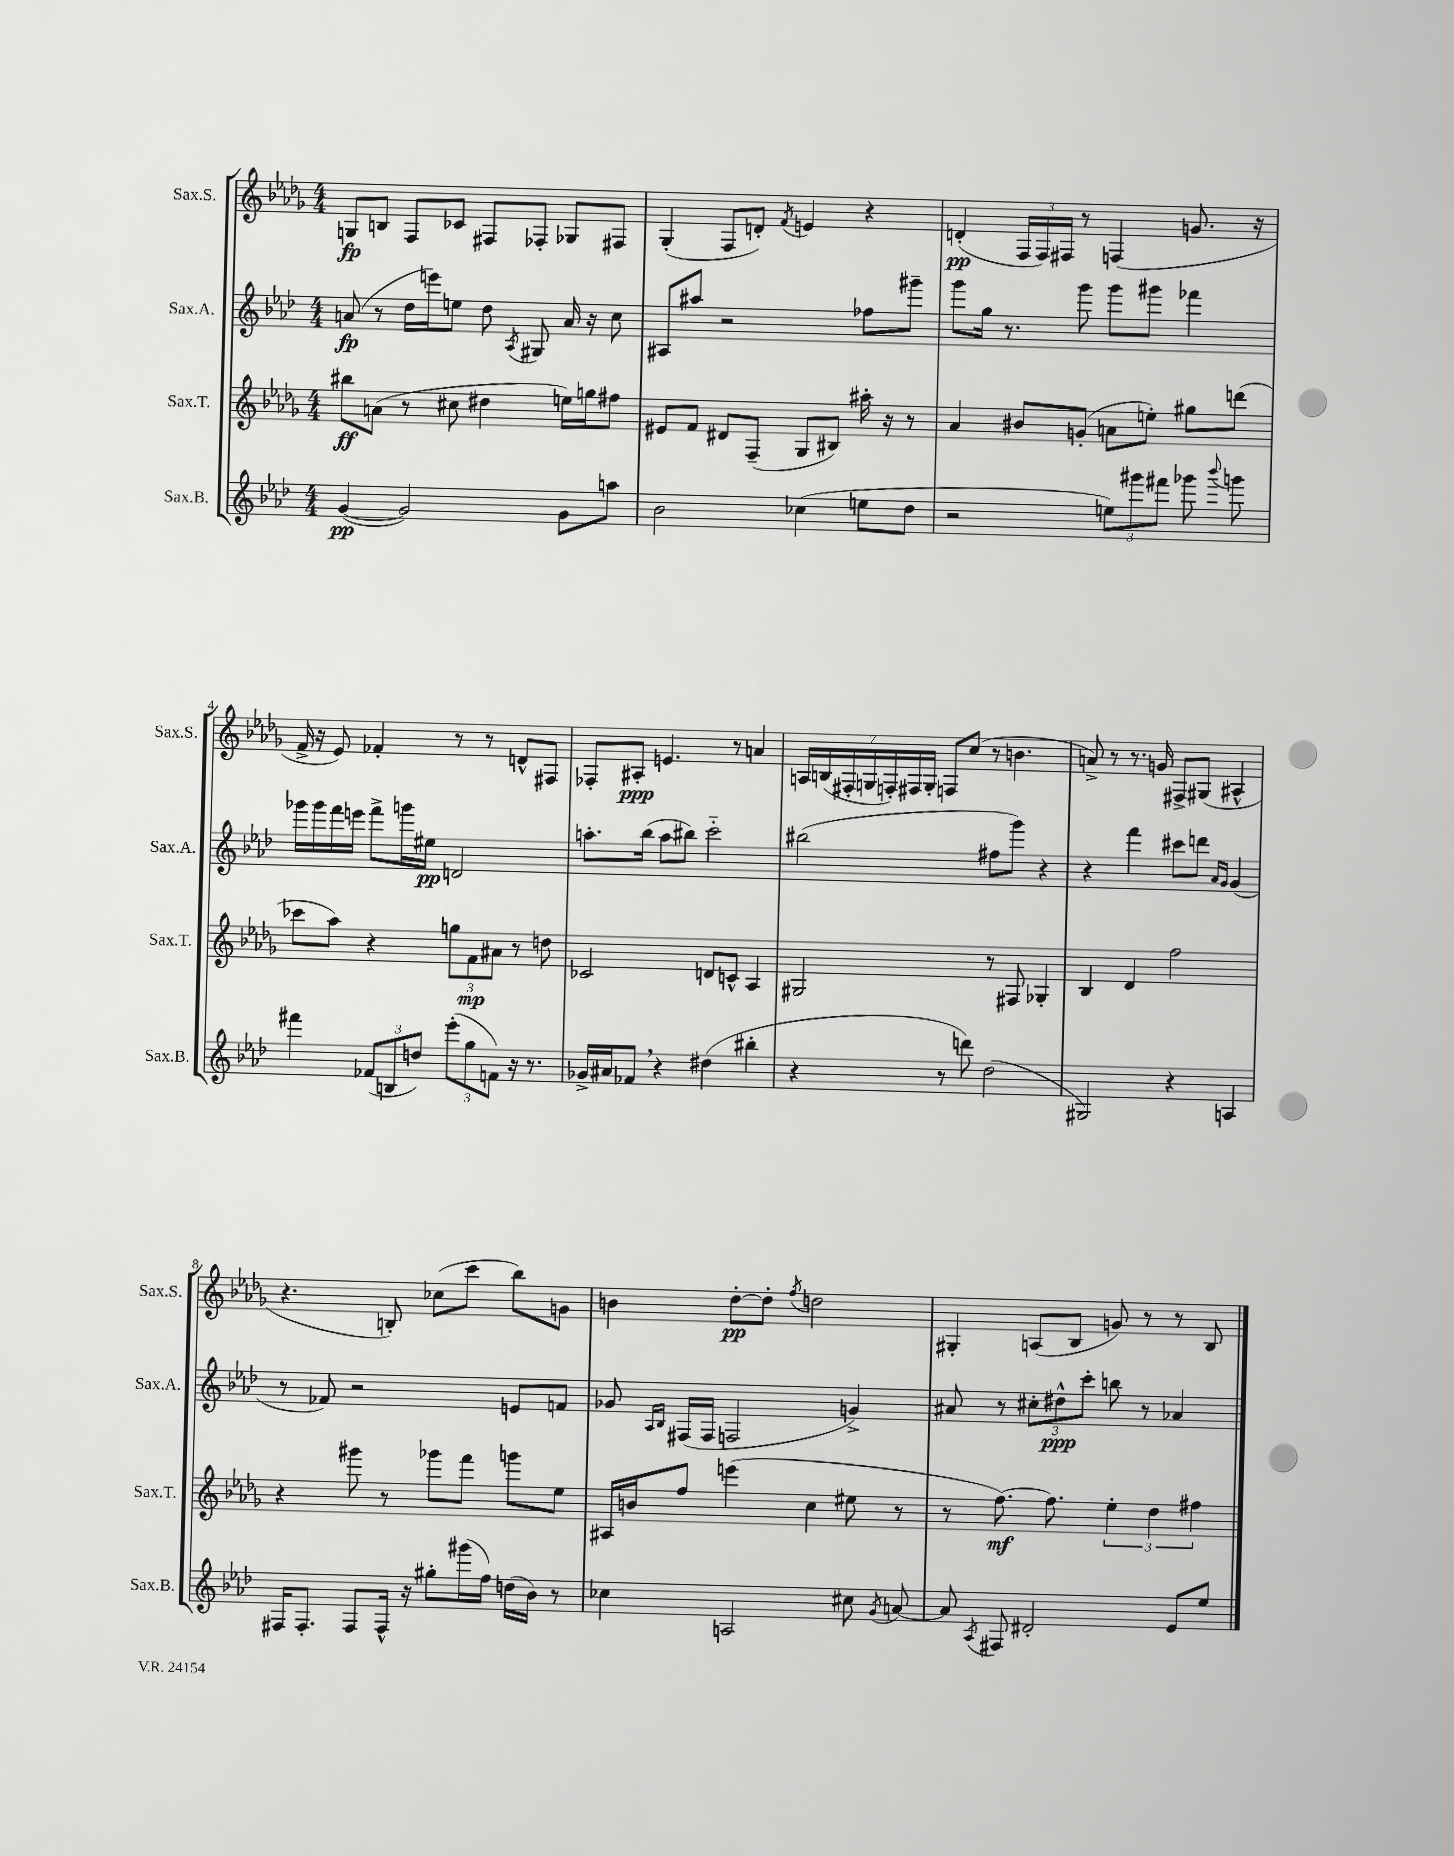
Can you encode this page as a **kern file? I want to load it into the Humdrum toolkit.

**kern	**dynam	**kern	**dynam	**kern	**dynam	**kern	**dynam
*part4	*part4	*part3	*part3	*part2	*part2	*part1	*part1
*staff4	*staff4	*staff3	*staff3	*staff2	*staff2	*staff1	*staff1
*I"Sax.B.	*	*I"Sax.T.	*	*I"Sax.A.	*	*I"Sax.S.	*
*I'Sax.B.	*	*I'Sax.T.	*	*I'Sax.A.	*	*I'Sax.S.	*
*clefG2	*	*clefG2	*	*clefG2	*	*clefG2	*
*k[b-e-a-d-]	*	*k[b-e-a-d-g-]	*	*k[b-e-a-d-]	*	*k[b-e-a-d-g-]	*
*M4/4	*	*M4/4	*	*M4/4	*	*M4/4	*
=1	=1	=1	=1	=1	=1	=1	=1
([4g/	pp	8bb#X\L	ff	(8an/	fp	8Gn/L	fp
.	.	(8an\J	.	8r	.	8Bn/J	.
2g/])	.	8r	.	16dd-\LL	.	8F/L	.
.	.	.	.	16eeen\J)	.	.	.
.	.	8cc#X\	.	8een\J	.	8c-X/J	.
.	.	4dd#X\	.	8dd-\	.	8F#X/L	.
.	.	.	.	8qA-/	.	.	.
.	.	.	.	8G#X/	.	8F-X'/J	.
8g\L	.	16een\LL)	.	16a/	.	8G-X/L	.
.	.	16ggn\J	.	16r	.	.	.
8aan\J	.	8ff#X\J	.	8cc\	.	8F#X/J	.
=2	=2	=2	=2	=2	=2	=2	=2
2b-\	.	8e#X/L	.	8A#X/L	.	(4G-'/	.
.	.	8f/J	.	8aa#X/J	.	.	.
.	.	8d#X/L	.	2r	.	8F/L	.
.	.	(8F~/J	.	.	.	8dn'/J)	.
.	.	.	.	.	.	8qf/	.
(4cc-X\	.	8G-/L	.	.	.	4en/	.
.	.	8B#X/J)	.	.	.	.	.
8een\L	.	16aa#X'\	.	8ff-X\L	.	4r	.
.	.	16r	.	.	.	.	.
8dd-\J	.	8r	.	8ggg#X~\J	.	.	.
=3	=3	=3	=3	=3	=3	=3	=3
2r	.	4a-/	.	8ggg\L	.	(4dn'/	pp
.	.	.	.	16gg\Jk	.	.	.
.	.	.	.	8.r	.	.	.
.	.	8b#X/L	.	.	.	24F/LL	.
.	.	.	.	.	.	24F/)	.
.	.	.	.	.	.	24F#X/JJ	.
.	.	(8gn'/J	.	8ggg\	.	8r	.
12een\L)	.	8an\L	.	8ggg\L	.	(4Fn/	.
12ggg#X\	.	.	.	.	.	.	.
.	.	8een'\J)	.	8ggg#X\J	.	.	.
12fff#X\J	.	.	.	.	.	.	.
8ggg-X\	.	8gg#X\L	.	4fff-X\	.	8.gn/	.
8qqbbb-/	.	.	.	.	.	.	.
8gggn\	.	(8dddn\J	.	.	.	.	.
.	.	.	.	.	.	16r	.
!!LO:LB:g=z
=4	=4	=4	=4	=4	=4	=4	=4
4fff#X\	.	8ccc-X\L	.	16ggg-X\LL	.	16f^/	.
.	.	.	.	16ggg-\	.	16r	.
.	.	8aa-\J)	.	16fff\	.	8e-/)	.
.	.	.	.	16eeen\JJ	.	.	.
(12f-X/L	.	4r	.	8fff^\L	.	4f-X'/	.
12Bn/	.	.	.	.	.	.	.
.	.	.	.	16gggn\L	.	.	.
12ddn/J)	.	.	.	.	.	.	.
.	.	.	.	16ee#X\JJ	pp	.	.
(12eee-'\L	.	12ggn\L	.	2dn/	.	8r	.
12gg\	.	12f\	mp	.	.	.	.
.	.	.	.	.	.	8r	.
12fn\J)	.	12a#X\J	.	.	.	.	.
16r	.	8r	.	.	.	8dn^^/L	.
8.r	.	.	.	.	.	.	.
.	.	8ddn\	.	.	.	8F#X/J	.
=5	=5	=5	=5	=5	=5	=5	=5
16g-X^/LL	.	2c-X/	.	8.aan'\L	.	8F-X'/L	.
16a#X/J	.	.	.	.	.	.	.
8f-X,/J	.	.	.	.	.	8A#X'/J	ppp
.	.	.	.	(16bb-\Jk	.	.	.
4r	.	.	.	8aa\L	.	4.en/	.
.	.	.	.	8bb#X\J)	.	.	.
(4dd#X\	.	8dn/L	.	2ccc\	.	.	.
.	.	8cn^^/J	.	.	.	8r	.
4bb#X'\	.	4A-/	.	.	.	4an/	.
=6	=6	=6	=6	=6	=6	=6	=6
4r	.	2G#X/	.	(2bb#X\	.	28An/LL	.
.	.	.	.	.	.	(28Bn/	.
.	.	.	.	.	.	28F#X'/	.
.	.	.	.	.	.	28Gn/	.
.	.	.	.	.	.	28Fn'/)	.
.	.	.	.	.	.	28F#X/	.
.	.	.	.	.	.	28G'/JJ	.
8r	.	.	.	.	.	8Fn/L	.
8dddn\)	.	.	.	.	.	(8cc/J	.
(2dd-\	.	8r	.	8ff#X\L	.	8r	.
.	.	8F#X/	.	8ggg\J)	.	4.bn\	.
.	.	4G-X'/	.	4r	.	.	.
=7	=7	=7	=7	=7	=7	=7	=7
2G#X/)	.	4B-/	.	4r	.	8an^/)	.
.	.	.	.	.	.	8r	.
.	.	4d-/	.	4fff\	.	8.r	.
.	.	.	.	.	.	16gn/	.
4r	.	2ff\	.	8ccc#X\L	.	8F#X^/L	.
.	.	.	.	8dddn\J	.	(8G#X/J	.
.	.	.	.	16qqa-/LL	.	.	.
.	.	.	.	16qqg/JJ	.	.	.
4An/	.	.	.	(4g/	.	4A#X^^/	.
!!LO:LB:g=z
=8	=8	=8	=8	=8	=8	=8	=8
16F#X/KL	.	4r	.	8r	.	4.r	.
8.F#'/J	.	.	.	.	.	.	.
.	.	.	.	8f-X/)	.	.	.
8F#/L	.	8ggg#X\	.	2r	.	.	.
16F#^^/Jk	.	8r	.	.	.	8Bn'/)	.
16r	.	.	.	.	.	.	.
8gg#X'\L	.	8ggg-X\L	.	.	.	(8cc-X\L	.
(16ggg#X\L	.	8fff\J	.	.	.	8ccc\J	.
16ff\JJ)	.	.	.	.	.	.	.
(16ddn\LL	.	8gggn\L	.	8en/L	.	8bb-\L)	.
16b-\JJ)	.	.	.	.	.	.	.
8r	.	8ee-\J	.	8fn/J	.	8gn\J	.
=9	=9	=9	=9	=9	=9	=9	=9
4cc-X\	.	16A#X/LL	.	8g-X/	.	4bn\	.
.	.	16bn/J	.	.	.	.	.
.	.	.	.	16qqA-/LL	.	.	.
.	.	.	.	16qqB-/JJ	.	.	.
.	.	8ff/J	.	(16F#X/LL	.	.	.
.	.	.	.	16F#/JJ	.	.	.
2An/	.	(4eeen\	.	2Fn/	.	[8dd-'\L	pp
.	.	.	.	.	.	8dd-'\J]	.
.	.	.	.	.	.	8qff/	.
.	.	4cc\	.	.	.	2ddn\	.
8cc#X\	.	8ee#X\	.	4gn^/)	.	.	.
8qg/	.	.	.	.	.	.	.
[8an/	.	8r	.	.	.	.	.
=10	=10	=10	=10	=10	=10	=10	=10
8a/]	.	8r	.	8a#X/	.	4G#X'/	.
8qA-/	.	.	.	.	.	.	.
8F#X/	.	[8.ff\)	mf	8r	.	.	.
2d#X'/	.	.	.	12cc#X'\L	.	(8An/L	.
.	.	8.ff\]	.	.	.	.	.
.	.	.	.	12dd#X^^\	ppp	.	.
.	.	.	.	.	.	8B-/J	.
.	.	.	.	12ccc'\J	.	.	.
.	.	6ee-'\	.	8bbn\	.	8gn/)	.
.	.	.	.	8r	.	8r	.
.	.	6dd-\	.	.	.	.	.
8e-/L	.	.	.	4a-X/	.	8r	.
.	.	6ff#X\	.	.	.	.	.
8ee-/J	.	.	.	.	.	8B-/	.
==	==	==	==	==	==	==	==
*-	*-	*-	*-	*-	*-	*-	*-
